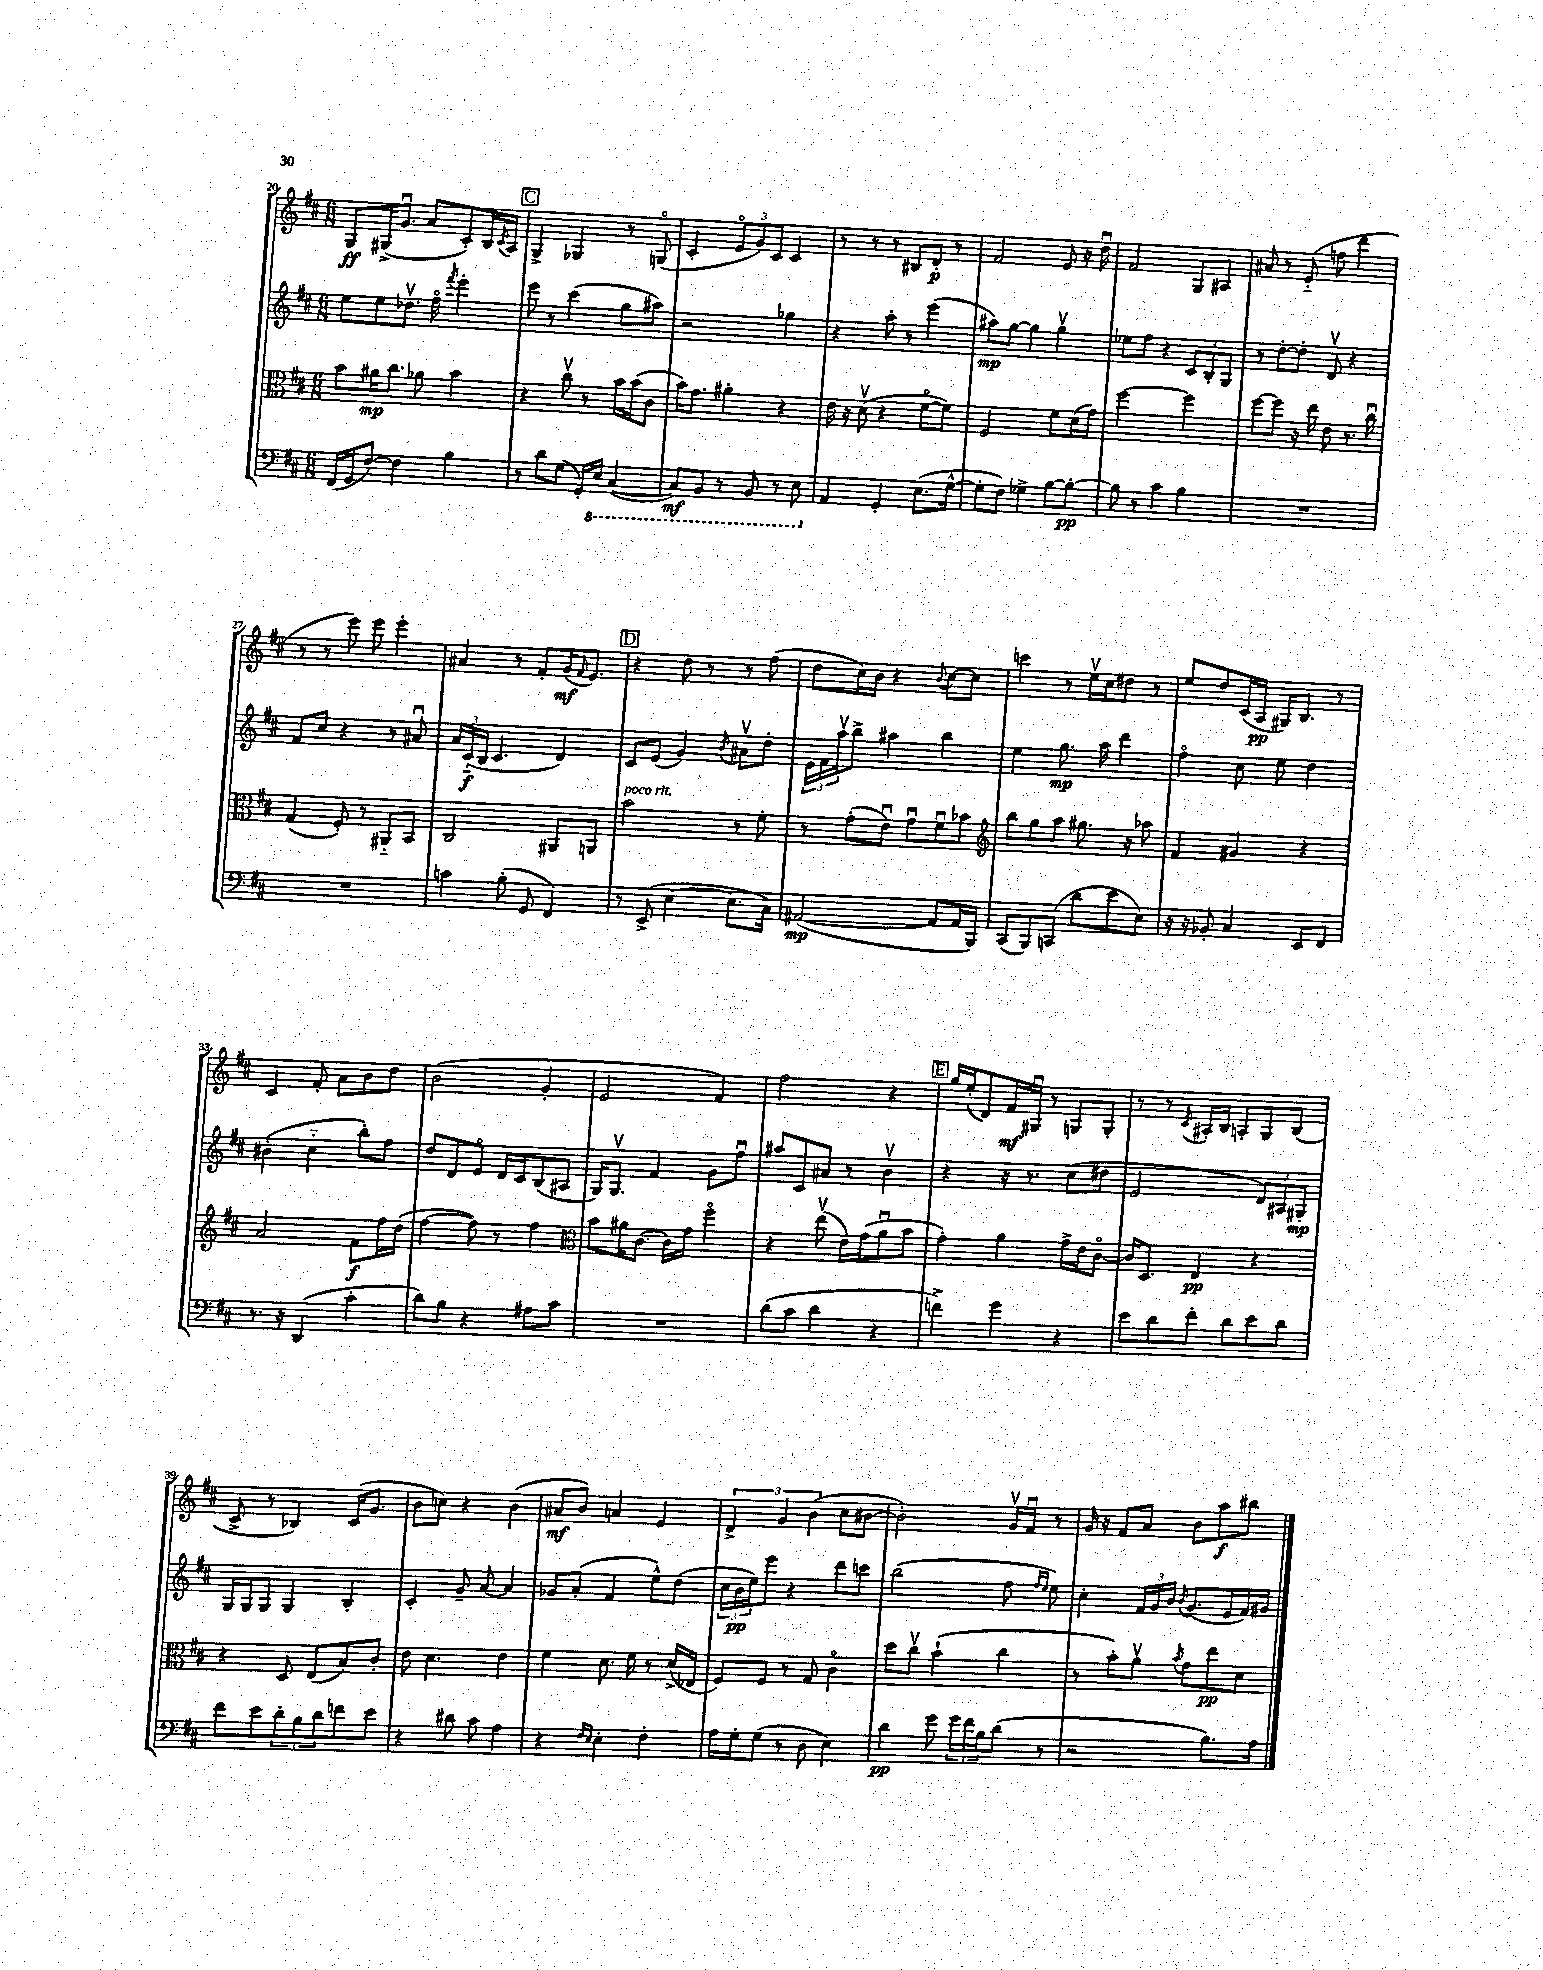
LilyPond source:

<<
\new StaffGroup <<
\new Staff = "s0" {
    \clef treble \key d \major \numericTimeSignature \time 6/8
    g8\ff gis16->( g'8.\downbow a'8 cis'8-.) b16 \acciaccatura { cis'8 } a16 |
    \mark \markup { \box "C" } g4-> ges4 r8 g8\flageolet( |
    cis'4-. \tuplet 3/2 { e'8\flageolet g'8) cis'8 } cis'4 |
    r8 r8 r8 bis8 d'8-.\p r8 |
    fis'2 e'8 r16 d''16\downbow |
    fis'2 g8 ais8 |
    ais'8 r8 e'8-_( f''8 d'''4 |
    r8 r8 e'''8) e'''8 e'''4-. |
    ais'4 r8 fis'8-. g'16\mf( \grace { fis'16 } e'8.) |
    \mark \markup { \box "D" } r4 d''8 r8 r8 fis''8( |
    d''8 cis''16) b'16 r4 \appoggiatura { b'8 } cis''8~ cis''8 |
    c'''4 r8 e''16\upbow cis''16 dis''8 r8 |
    e''8 d''8 cis'16( a16\pp gis16) b8. r8 |
    cis'4 fis'8-. a'8 b'8 d''8 |
    b'2( g'4-. |
    e'2 fis'4) |
    fis''2 r4 |
    \mark \markup { \box "E" } g''16 e''16-.( d'8) fis'16\mf gis16\downbow r8 g8 g8-. |
    r8 r8 \acciaccatura { cis'8 } ais16-. b16 a8-. g8 b8( |
    cis'8-> r8 bes4) cis'16( g'8. |
    b'8 c''8) r4 b'4( |
    ais'8\mf b'8) a'4 e'4 |
    \tuplet 3/2 { d'4-> g'4 b'4( } cis''8 bis'8~ |
    bis'2-.) g'16\upbow fis'16\downbow r8 |
    g'16 r16 fis'8 a'8 b'8 a''8\f bis''8 \bar "|." |
}
\new Staff = "s1" {
    \clef treble \key d \major \numericTimeSignature \time 6/8
    e''8 e''8 des''8.\upbow fis''16\flageolet \acciaccatura { fis'''8 } e'''4-. |
    \mark \markup { \box "C" } e'''8 r8 cis'''4( g''8 ais''8) |
    r2 ges''4 |
    r4 a''8-. r8 e'''4( |
    ais''8\mp) g''8~ g''4 g''4\upbow |
    ees''8 fis''8 r4 \tuplet 3/2 { cis'8 b8-. g8 } |
    r8 d''8~-. d''8-. d'8\upbow r4 |
    fis'8 cis''8 r4 r8 ais'8\downbow |
    \tuplet 3/2 { a'16 cis'16-_\f( b16 } cis'4. d'4) |
    \mark \markup { \box "D" } cis'8 e'8( g'4) \acciaccatura { b'8 } ais'8\upbow d''8-. |
    \tuplet 3/2 { e'16 fis'16 a''16\upbow } b''8-> ais''4 b''4 |
    e''4 g''8.\mp a''16 d'''4 |
    fis''4\flageolet cis''8 e''8 d''4 |
    bis'4-.( cis''4-_ b''8-.) fis''8 |
    d''8 d'8 e'8\flageolet d'16 cis'16 b8( ais8 |
    g16) g8.\upbow fis'4 g'8 fis''8\downbow |
    ais''8 cis'8 ais'8 r8 b'4\upbow |
    \mark \markup { \box "E" } r4 r16 r8. cis''8( dis''8 |
    e'2 \tuplet 3/2 { d'8) ais8 gis8-.\mp } |
    g16 g16 g8 g4 b4-. |
    cis'4-. g'8-- a'8~ a'4 |
    ges'8 a'8-.( fis'4 e''8-^) d''8( |
    \tuplet 3/2 { cis''16 b'16\pp e''16) } e'''8 r4 d'''8 c'''8 |
    b''2( fis''8 \grace { fis''16 e''16 } e''8) |
    cis''4-. \tuplet 3/2 { fis'16 g'16 b'16 } \acciaccatura { b'8 } g'8.( e'16 fis'16) gis'16 \bar "|." |
}
\new Staff = "s2" {
    \clef alto \key d \major \numericTimeSignature \time 6/8
    b'8 ais'16\mp cis''8. aes'8 b'4 |
    \mark \markup { \box "C" } r4 cis''8\upbow r8 b'16 b'16( cis'8 |
    b'16) g'8. ais'4-. r4 |
    e'16 r16 d'8\upbow( r4 fis'8~\flageolet fis'8) |
    fis2 fis'8 d'16( g'16) |
    fis''2~ fis''4 |
    fis''8~ fis''8 r16 e''16 e'8 r8. cis''16\downbow |
    g4( fis8-.) r8 ais,8-_ b,8 |
    cis2 ais,8 a,8 |
    \mark \markup { \box "D" } b'2^\markup { \italic "poco rit." } r8 fis'8-. |
    r8 g'8-.( e'8\downbow) g'8\downbow fis'8\downbow bes'8 |
    \clef treble b''8 g''8 a''8 gis''8. r16 aes''8 |
    fis'4 gis'4 r4 |
    a'2 fis'8\f fis''16 d''16( |
    fis''4~ fis''8) r8 fis''4 |
    \clef alto b'8 ais'16 cis'8.~ cis'16 g'16 fis''4\flageolet |
    r4 e''8\upbow( e'16) g'16( a'8\downbow b'8 |
    \mark \markup { \box "E" } g'4-.) a'4 g'16-> e'16 cis'8~\flageolet |
    cis'16 d8. e4\pp r4 |
    r4 d8 e8( b8) cis'8-. |
    e'8 d'4. e'4 |
    fis'4 d'8. fis'16 r8 d'16->( ees16 |
    fis8) fis8 r8 g8 cis'4\flageolet |
    d''8 cis''8\upbow b'4-!( cis''4 |
    r8 b'8-.) a'8\upbow \acciaccatura { b'8 } g'8 e''8\pp d'8 \bar "|." |
}
\new Staff = "s3" {
    \clef bass \key d \major \numericTimeSignature \time 6/8
    fis,16( g,16 fis8~) fis4 b4 |
    \mark \markup { \box "C" } r8 d'8 g8( g,16-.) \ottava #-1 e,16 cis,4~( |
    cis,8\mf) b,,8 r8 b,,8 r8 e,8 \ottava #0 |
    a,4 g,4-. e8.( g16~-^ |
    g8-. fis8) ges4-> b8~ b8~-.\pp |
    b8 r8 cis'4 b4 |
    R2. |
    R2. |
    c'4 b8-.( g,8 fis,4) |
    \mark \markup { \box "D" } r8 e,8->( e4~ e8. cis16) |
    ais,2~\mp( ais,8 ais,16 b,,16) |
    cis,8( b,,8) c,8( d'8 e'8 e8) |
    r16 r16 bes,8-. cis4 e,8 fis,8 |
    r8. r16 d,4( cis'4-. |
    d'8) b8 r4 ais8 cis'8 |
    R2. |
    d'8( cis'8 d'4 r4 |
    \mark \markup { \box "E" } f'4->) g'4 r4 |
    e'8 d'8 fis'8-. d'8 e'8 d'8 |
    fis'8 e'8 \tuplet 3/2 { d'8-. b8 d'8 } f'8 e'8 |
    r4 dis'8 cis'8 a4 |
    r4 \grace { fis16 e16 } e4-. fis4-. |
    a16 g16-. g8( r8 d8 e4) |
    d'4\pp g'8 \tuplet 3/2 { g'16 fis'16 b16 } d'8( r8 |
    r2 b8.) a16 \bar "|." |
}
>>
>>
\layout { \context { \Score currentBarNumber = #20 } }
